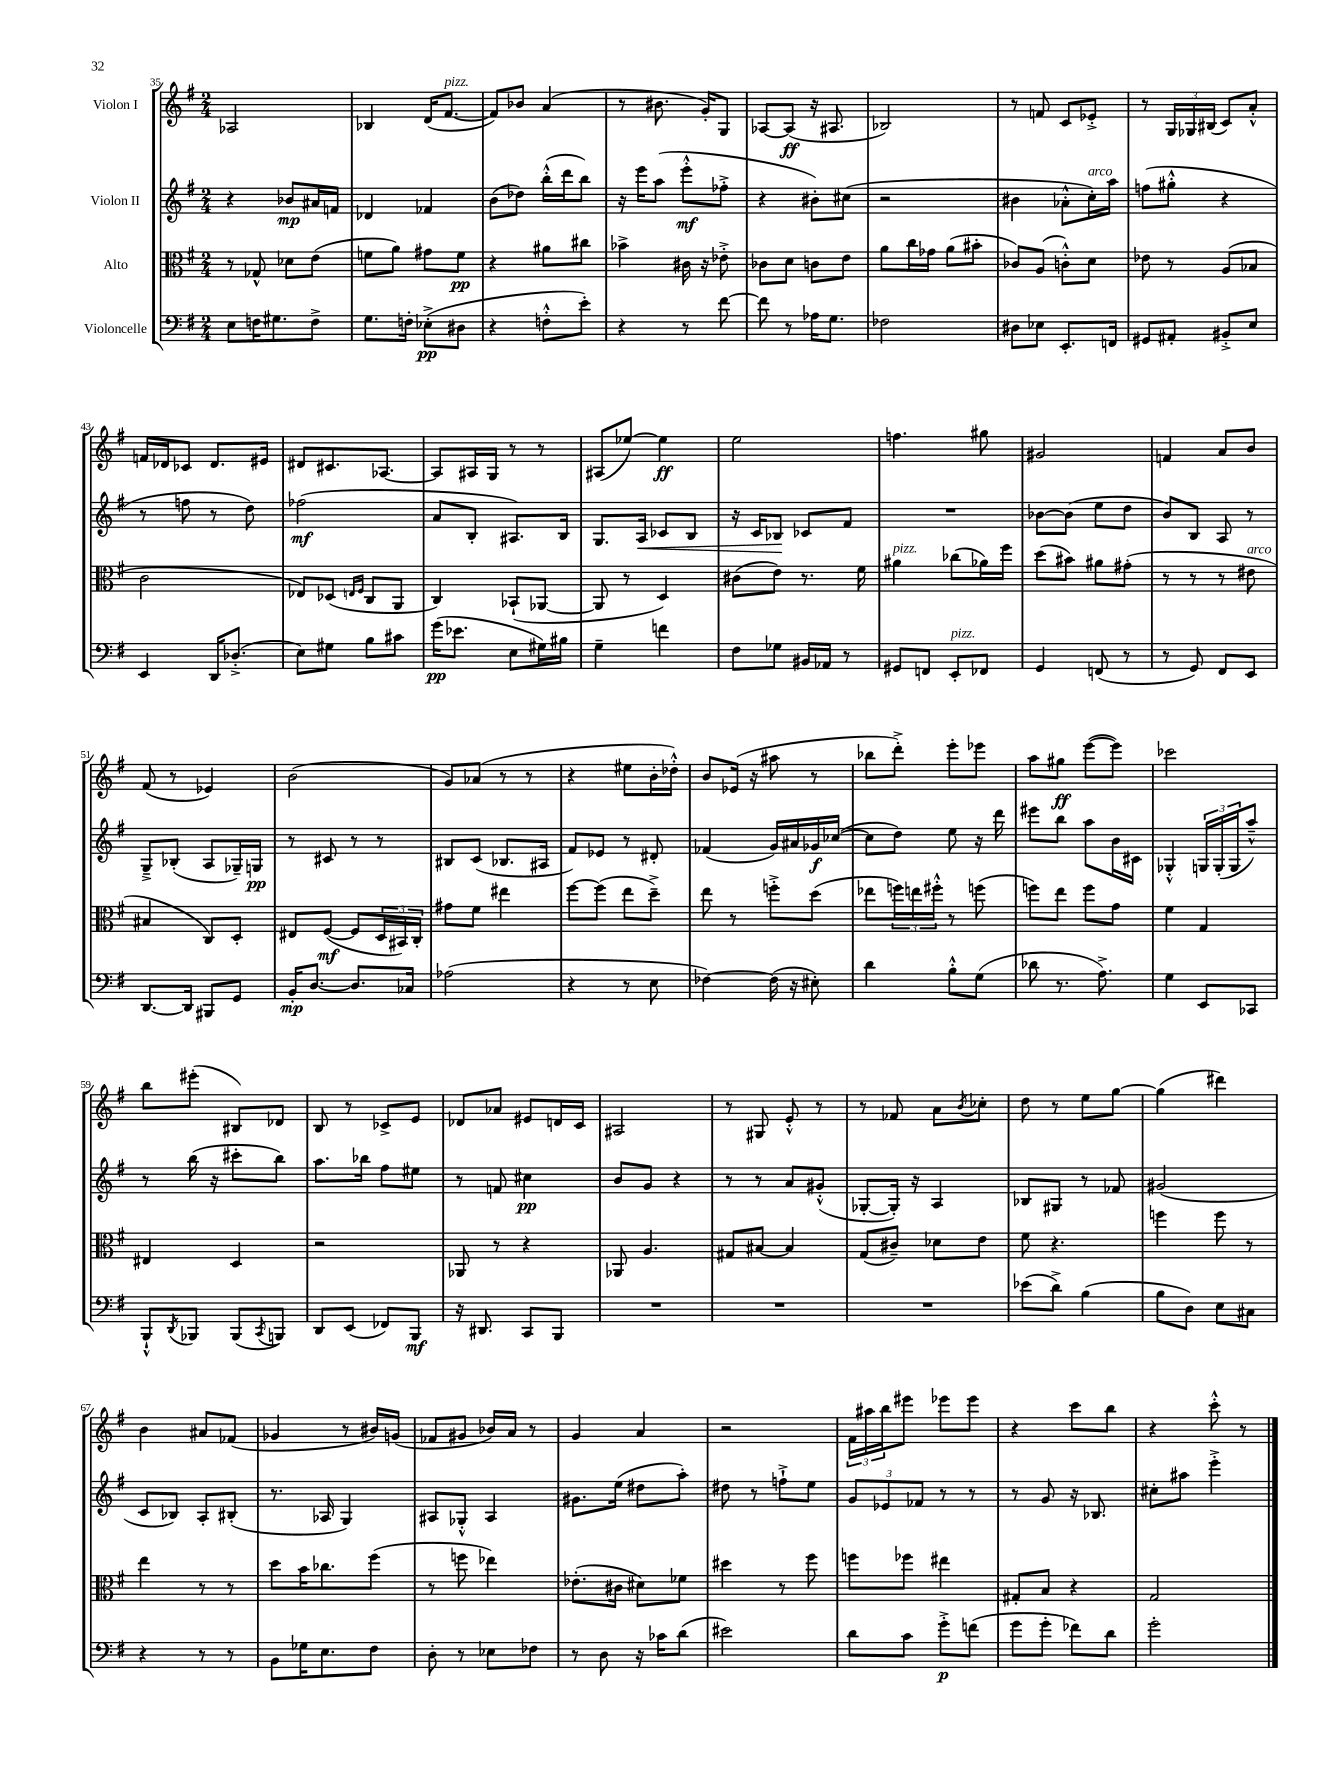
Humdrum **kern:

**kern	**dynam	**kern	**dynam	**kern	**dynam	**kern	**dynam
*part4	*part4	*part3	*part3	*part2	*part2	*part1	*part1
*staff4	*staff4	*staff3	*staff3	*staff2	*staff2	*staff1	*staff1
*I"Violoncelle	*	*I"Alto	*	*I"Violon II	*	*I"Violon I	*
*clefF4	*	*clefC3	*	*clefG2	*	*clefG2	*
*k[f#]	*	*k[f#]	*	*k[f#]	*	*k[f#]	*
*M2/4	*	*M2/4	*	*M2/4	*	*M2/4	*
=35	=35	=35	=35	=35	=35	=35	=35
8E\L	.	8r	.	4r	.	2A-X/	.
16Fn\K	.	8G-X^^/	.	.	.	.	.
8.G#X\	.	.	.	.	.	.	.
.	.	8d-X\L	.	8b-X/L	mp	.	.
8F^\J	.	(8e\J	.	16a#X/L	.	.	.
.	.	.	.	16fn/JJ	.	.	.
=36	=36	=36	=36	=36	=36	=36	=36
8.G\L	.	8fn\L	.	4d-X/	.	4B-X/	.
.	.	8a\J)	.	.	.	.	.
16Fn'\Jk	.	.	.	.	.	.	.
(8E-X'^\L	pp	8g#X\L	.	4f-X/	.	(16d/KL	.
!	!	!	!	!	!	!LO:TX:a:i:t=pizz.	!
.	.	.	.	.	.	[8.f#/J	.
8D#X\J	.	8f\J	pp	.	.	.	.
=37	=37	=37	=37	=37	=37	=37	=37
4r	.	4r	.	(8b\L	.	8f#/L])	.
.	.	.	.	8dd-X\J)	.	8b-X/J	.
8Fn'^^\L	.	8a#X\L	.	(16bb'^^\LL	.	(4a/	.
.	.	.	.	16ddd\J	.	.	.
8e'\J)	.	8cc#X\J	.	8bb\J)	.	.	.
=38	=38	=38	=38	=38	=38	=38	=38
4r	.	4b-X^\	.	16r	.	8r	.
.	.	.	.	16eee\KL	.	.	.
.	.	.	.	(8aa\J	.	8.b#X\	.
8r	.	16c#X\	.	8eee'^^\L	mf	.	.
.	.	16r	.	.	.	16g'/KL)	.
[8f#\	.	8e-X'^\	.	8ff-X'^\J	.	8G/J	.
=39	=39	=39	=39	=39	=39	=39	=39
8f#\]	.	8c-X\L	.	4r	.	[8A-X/L	.
8r	.	8d\J	.	.	.	(8A-/J]	ff
16A-X\KL	.	8cn\L	.	8b#X'\L)	.	16r	.
8.G\J	.	.	.	.	.	8.A#X/	.
.	.	8e\J	.	(8cc#X\J	.	.	.
=40	=40	=40	=40	=40	=40	=40	=40
2F-X\	.	8a\L	.	2r	.	2B-X/)	.
.	.	16cc\L	.	.	.	.	.
.	.	16g-X\JJ	.	.	.	.	.
.	.	(8a\L	.	.	.	.	.
.	.	8b#X'\J	.	.	.	.	.
=41	=41	=41	=41	=41	=41	=41	=41
8D#X\L	.	8c-X/L)	.	4b#X\	.	8r	.
8E-X\J	.	(8A/J	.	.	.	8fn/	.
8.EE'/L	.	8cn'^^\L)	.	8a-X'^^\L	.	8c/L	.
!	!	!	!	!LO:TX:a:i:t=arco	!	!	!
.	.	8d\J	.	16cc'\L)	.	8e-X'^/J	.
16FFn/Jk	.	.	.	16aa\JJ	.	.	.
=42	=42	=42	=42	=42	=42	=42	=42
8GG#X/L	.	8e-X\	.	(8ffn\L	.	8r	.
8AA#X'/J	.	8r	.	8gg#X'^^\J	.	24G/LL	.
.	.	.	.	.	.	24G-X/	.
.	.	.	.	.	.	(24B#X/JJ	.
8BB#X'^/L	.	(8A/L	.	4r	.	8c/L)	.
8E/J	.	8B-X/J	.	.	.	8a'^^/J	.
!!LO:LB:g=z
=43	=43	=43	=43	=43	=43	=43	=43
4EE/	.	2c\	.	8r	.	16fn/LL	.
.	.	.	.	.	.	16d-X/J	.
.	.	.	.	8ffn\	.	8c-X/J	.
16DD/KL	.	.	.	8r	.	8.d-/L	.
(8.D-X'^/J	.	.	.	.	.	.	.
.	.	.	.	8dd\)	.	.	.
.	.	.	.	.	.	16e#X/Jk	.
=44	=44	=44	=44	=44	=44	=44	=44
8E\L)	.	8E-X/L)	.	(2ff-X\	mf	8d#X/L	.
8G#X\J	.	(8D-X/J	.	.	.	8.c#X/	.
.	.	16qqEn/LL	.	.	.	.	.
.	.	16qqF#/JJ	.	.	.	.	.
8B\L	.	8C/L	.	.	.	.	.
.	.	.	.	.	.	[8.A-X/J	.
8c#X\J	.	8AA/J	.	.	.	.	.
=45	=45	=45	=45	=45	=45	=45	=45
(16g\KL	pp	4C/)	.	8a/L	.	8A-/L]	.
8.e-X\J	.	.	.	.	.	.	.
.	.	.	.	8B'/J	.	16A#X/L	.
.	.	.	.	.	.	16G/JJ	.
8E\L	.	(8BB-X`/L	.	8.A#X/L)	.	8r	.
16G#X\L)	.	[8AA-X/J	.	.	.	8r	.
16B#X\JJ	.	.	.	16B/Jk	.	.	.
=46	=46	=46	=46	=46	=46	=46	=46
4G~\	.	8AA-/]	.	8.G/L	.	(8A#X/L	.
.	.	8r	.	.	.	[8ee-X/J)	.
!	!	!	!	!	!LO:HP:b	!	!
.	.	.	.	16A/Jk	<	.	.
4fn\	.	4D/)	.	8c-X/L	.	4ee-\]	ff
.	.	.	.	8B/J	.	.	.
=47	=47	=47	=47	=47	=47	=47	=47
8F#\L	.	(8c#X\L	.	16r	.	2ee\	.
.	.	.	.	16c/KL	.	.	.
8G-X\J	.	8e\J)	.	8B-X/J	.	.	.
16BB#X/LL	.	8.r	.	8c-X/L	[	.	.
16AA-X/JJ	.	.	.	.	.	.	.
8r	.	.	.	8f#/J	.	.	.
.	.	16f#\	.	.	.	.	.
=48	=48	=48	=48	=48	=48	=48	=48
!	!	!LO:TX:a:i:t=pizz.	!	!	!	!	!
8GG#X/L	.	4a#X\	.	2r	.	4.ffn\	.
8FFn/J	.	.	.	.	.	.	.
!LO:TX:a:i:t=pizz.	!	!	!	!	!	!	!
8EE'/L	.	(8cc-X\L	.	.	.	.	.
8FF-X/J	.	16a-X\L)	.	.	.	8gg#X\	.
.	.	16ff#\JJ	.	.	.	.	.
=49	=49	=49	=49	=49	=49	=49	=49
4GG/	.	(8dd\L	.	[8b-X\L	.	2g#X/	.
.	.	8b#X\J)	.	(8b-\J]	.	.	.
(8FFn/	.	8a#X\L	.	8ee\L	.	.	.
8r	.	(8g#X'\J	.	8dd\J	.	.	.
=50	=50	=50	=50	=50	=50	=50	=50
8r	.	8r	.	8b/L)	.	4fn/	.
8GG/)	.	8r	.	8B/J	.	.	.
8FF#/L	.	8r	.	8A/	.	8a/L	.
!	!	!LO:TX:a:i:t=arco	!	!	!	!	!
8EE/J	.	8e#X\	.	8r	.	8b/J	.
!!LO:LB:g=z
=51	=51	=51	=51	=51	=51	=51	=51
[8.DD/L	.	4B#X/	.	8G~^/L	.	(8f#/	.
.	.	.	.	(8B-X'/J	.	8r	.
16DD/Jk]	.	.	.	.	.	.	.
8BBB#X/L	.	8C/L)	.	8A/L	.	4e-X/)	.
8GG/J	.	8D'/J	.	16G-X~/L)	.	.	.
.	.	.	.	16Gn/JJ	pp	.	.
=52	=52	=52	=52	=52	=52	=52	=52
16BB'/KL	mp	8E#X/L	.	8r	.	(2b\	.
[8.D/J	.	.	.	.	.	.	.
.	.	([8F#/J	mf	8c#X/	.	.	.
8.D/L]	.	8F#/L]	.	8r	.	.	.
.	.	24D/L	.	8r	.	.	.
.	.	24BB#X/)	.	.	.	.	.
16C-X/Jk	.	.	.	.	.	.	.
.	.	24C'/JJ	.	.	.	.	.
=53	=53	=53	=53	=53	=53	=53	=53
(2A-X\	.	8g#X\L	.	8B#X/L	.	8g/L)	.
.	.	8f#\J	.	(8c/J	.	(8a-X/J	.
.	.	4ee#X\	.	8.B-X/L	.	8r	.
.	.	.	.	.	.	8r	.
.	.	.	.	16A#X/Jk	.	.	.
=54	=54	=54	=54	=54	=54	=54	=54
4r	.	[8ff#\L	.	8f#/L)	.	4r	.
.	.	(8ff#\J]	.	8e-X/J	.	.	.
8r	.	8ee\L	.	8r	.	8ee#X\L	.
8E\	.	8dd~^\J)	.	8d#X'/	.	16b'\L	.
.	.	.	.	.	.	16dd-X'^^\JJ)	.
=55	=55	=55	=55	=55	=55	=55	=55
[4F-X\)	.	8ee\	.	(4f-X/	.	8b/L	.
.	.	8r	.	.	.	(16e-X/Jk	.
.	.	.	.	.	.	16r	.
(16F-\]	.	8ffn'^\L	.	16g/LL)	.	8aa#X\	.
16r	.	.	.	16a#X/	.	.	.
8E#X'\)	.	(8dd\J	.	16g-X/	f	8r	.
.	.	.	.	([16cc-X/JJ	.	.	.
=56	=56	=56	=56	=56	=56	=56	=56
4d\	.	8ee-X\L	.	8cc-\L]	.	8bb-X\L	.
.	.	24ffn\L)	.	8dd\J)	.	8ddd'^\J)	.
.	.	24een\	.	.	.	.	.
.	.	24ff#X'^^\JJ	.	.	.	.	.
8B'^^\L	.	8r	.	8ee\	.	8eee'\L	.
(8G\J	.	(8ffn\	.	16r	.	8eee-X\J	.
.	.	.	.	16ddd\	.	.	.
=57	=57	=57	=57	=57	=57	=57	=57
8d-X\	.	8ffn\L)	.	8eee#X\L	.	8aa\L	.
8.r	.	8ee\J	.	8bb\J	.	8gg#X\J	ff
.	.	8ff\L	.	8aa\L	.	([8eee\L	.
8.A^\)	.	.	.	.	.	.	.
.	.	8g\J	.	16b\L	.	8eee\J])	.
.	.	.	.	16c#X\JJ	.	.	.
=58	=58	=58	=58	=58	=58	=58	=58
4G\	.	4f#\	.	4G-X'^^/	.	2ccc-X\	.
8EE/L	.	4G/	.	24Gn/LL	.	.	.
.	.	.	.	(24G'/	.	.	.
.	.	.	.	24G/J	.	.	.
8CC-X/J	.	.	.	8aa~^^/J)	.	.	.
!!LO:LB:g=z
=59	=59	=59	=59	=59	=59	=59	=59
8BBB`^^/L	.	4E#X/	.	8r	.	8bb\L	.
8qDD/	.	.	.	.	.	.	.
8BBB-X/J	.	.	.	(16bb\	.	(8eee#X'\J	.
.	.	.	.	16r	.	.	.
(8BBB-/L	.	4D/	.	8ccc#X'\L	.	8B#X/L)	.
8qCC/	.	.	.	.	.	.	.
8BBBn/J)	.	.	.	8bb\J)	.	8d-X/J	.
=60	=60	=60	=60	=60	=60	=60	=60
8DD/L	.	2r	.	8.aa\L	.	8B/	.
(8EE/J	.	.	.	.	.	8r	.
.	.	.	.	16bb-X\Jk	.	.	.
8FF-X/L)	.	.	.	8ff#\L	.	8c-X^/L	.
8BBB/J	mf	.	.	8ee#X\J	.	8e/J	.
=61	=61	=61	=61	=61	=61	=61	=61
16r	.	8AA-X/	.	8r	.	8d-X/L	.
8.DD#X/	.	.	.	.	.	.	.
.	.	8r	.	8fn/	.	8a-X/J	.
8CC/L	.	4r	.	4cc#X\	pp	8e#X/L	.
8BBB/J	.	.	.	.	.	16dn/L	.
.	.	.	.	.	.	16c/JJ	.
=62	=62	=62	=62	=62	=62	=62	=62
2r	.	8AA-X/	.	8b/L	.	2A#X/	.
.	.	4.A/	.	8g/J	.	.	.
.	.	.	.	4r	.	.	.
=63	=63	=63	=63	=63	=63	=63	=63
2r	.	8G#X/L	.	8r	.	8r	.
.	.	[8B#X/J	.	8r	.	8G#X/	.
.	.	4B#/]	.	8a/L	.	8e'^^/	.
.	.	.	.	(8g#X'^^/J	.	8r	.
=64	=64	=64	=64	=64	=64	=64	=64
2r	.	(8G/L	.	[8G-X'/L	.	8r	.
.	.	8c#X~/J)	.	16G-'/Jk])	.	8f-X/	.
.	.	.	.	16r	.	.	.
.	.	8d-X\L	.	4A/	.	8a\L	.
.	.	.	.	.	.	8qb/	.
.	.	8e\J	.	.	.	8cc-X'\J	.
=65	=65	=65	=65	=65	=65	=65	=65
(8e-X\L	.	8f#\	.	8B-X/L	.	8dd\	.
8d^\J)	.	4.r	.	8G#X/J	.	8r	.
(4B\	.	.	.	8r	.	8ee\L	.
.	.	.	.	8f-X/	.	[8gg\J	.
=66	=66	=66	=66	=66	=66	=66	=66
8B\L	.	4ffn\	.	(2g#X/	.	(4gg\]	.
8D\J)	.	.	.	.	.	.	.
8E\L	.	8ff\	.	.	.	4ddd#X\)	.
8C#X\J	.	8r	.	.	.	.	.
!!LO:LB:g=z
=67	=67	=67	=67	=67	=67	=67	=67
4r	.	4ee\	.	8c/L	.	4b\	.
.	.	.	.	8B-X/J)	.	.	.
8r	.	8r	.	8A'/L	.	8a#X/L	.
8r	.	8r	.	(8B#X'/J	.	(8f-X/J	.
=68	=68	=68	=68	=68	=68	=68	=68
8BB\L	.	8dd\L	.	8.r	.	4g-X/	.
16G-X\K	.	16b\K	.	.	.	.	.
8.E\	.	8.cc-X\	.	16A-X/	.	.	.
.	.	.	.	4G/)	.	8r	.
8F#\J	.	(8ff#\J	.	.	.	16b#X/LL)	.
.	.	.	.	.	.	(16gn/JJ	.
=69	=69	=69	=69	=69	=69	=69	=69
8D'\	.	8r	.	8A#X/L	.	8f-X/L	.
8r	.	8ffn\	.	8G-X'^^/J	.	8g#X/J	.
8E-X\L	.	4ee-X\)	.	4A#/	.	16b-X/LL)	.
.	.	.	.	.	.	16a/JJ	.
8F-X\J	.	.	.	.	.	8r	.
=70	=70	=70	=70	=70	=70	=70	=70
8r	.	(8.e-X'\L	.	8.g#X\L	.	4g/	.
8D\	.	.	.	.	.	.	.
.	.	16c#X\Jk	.	(16ee\Jk	.	.	.
16r	.	8d#X\L)	.	8dd#X\L	.	4a/	.
16c-X\KL	.	.	.	.	.	.	.
(8d\J	.	8f-X\J	.	8aa'\J)	.	.	.
=71	=71	=71	=71	=71	=71	=71	=71
2e#X\)	.	4dd#X\	.	8dd#X\	.	2r	.
.	.	.	.	8r	.	.	.
.	.	8r	.	8ffn`^\L	.	.	.
.	.	8ff#\	.	8ee\J	.	.	.
=72	=72	=72	=72	=72	=72	=72	=72
8d\L	.	8ffn\L	.	12g/L	.	24f#\LL	.
.	.	.	.	.	.	24aa#X\	.
.	.	.	.	12e-X/	.	24bb\J	.
8c\J	.	8ff-X\J	.	.	.	8eee#X\J	.
.	.	.	.	12f-X/J	.	.	.
8g'^\L	p	4ee#X\	.	8r	.	8eee-X\L	.
(8fn\J	.	.	.	8r	.	8eee-\J	.
=73	=73	=73	=73	=73	=73	=73	=73
8g\L	.	8G#X'/L	.	8r	.	4r	.
8g'\J	.	8B/J	.	8g/	.	.	.
8f-X\L)	.	4r	.	16r	.	8ccc\L	.
.	.	.	.	8.B-X/	.	.	.
8d\J	.	.	.	.	.	8bb\J	.
=74	=74	=74	=74	=74	=74	=74	=74
2g'\	.	2G/	.	8cc#X'\L	.	4r	.
.	.	.	.	8aa#X\J	.	.	.
.	.	.	.	4eee'^\	.	8ccc'^^\	.
.	.	.	.	.	.	8r	.
==	==	==	==	==	==	==	==
*-	*-	*-	*-	*-	*-	*-	*-
